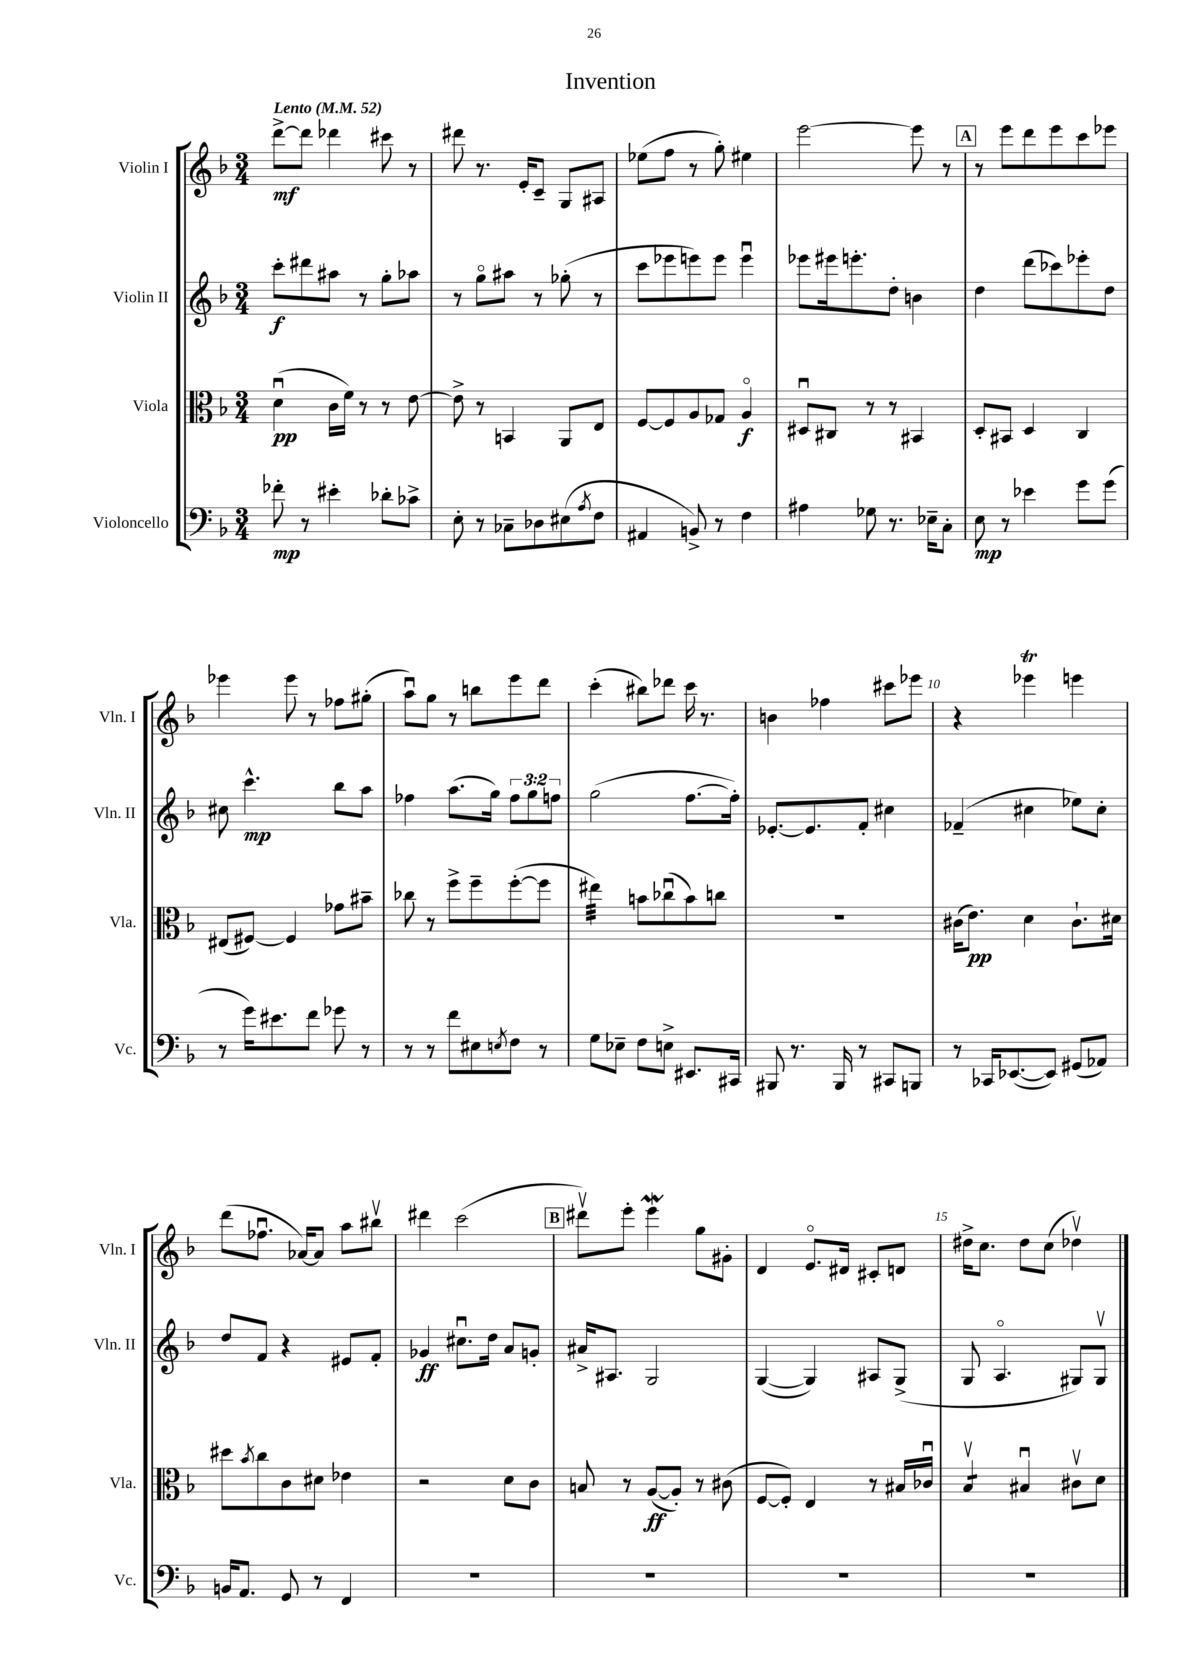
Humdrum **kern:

**kern	**kern	**kern	**kern
*staff4	*staff3	*staff2	*staff1
*clefF4	*clefC3	*clefG2	*clefG2
*k[b-]	*k[b-]	*k[b-]	*k[b-]
*M3/4	*M3/4	*M3/4	*M3/4
*MM52	*MM52	*MM52	*MM52
8f-'\	(4du\	8ccc'\L	[8ddd^\L
8r	.	8ddd#\	8ddd\]J
4e#'\	16c\LL	8aa#\J	4ddd-\
.	16f\JJ)	.	.
.	8r	8r	.
8d-'\L	8r	8gg'\L	8ccc#\
8c-^\J	[8e\	8aa-\J	8r
=	=	=	=
8E'\	8e^\]	8r	8ddd#\
8r	8r	8ggo\L	8.r
8C-~\L	4BB/	8aa#\J	.
.	.	.	16e'/LK
8D-\	.	8r	8c~/J
(8E#\	8AA/L	(8gg-'\	8G/L
8qA/	.	.	.
8F\J	8E/J	8r	8A#/J
=	=	=	=
4AA#/	[8F/L	8ccc\L	(8ee-\L
.	8F/]	8eee-\	8ff\J
8BB^/)	8A/	8eee\)	8r
8r	8G-/J	8eee\J	8gg'\)
4F\	4Ao/	4eeeu\	4ee#\
=	=	=	=
4A#\	8D#u/L	8eee-\L	[2eee\
.	8C#/J	16eee#\k	.
.	.	8.eee'\	.
8G-\	8r	.	.
8.r	8r	8dd'\J	.
.	4BB#/	4b\	8eee\]
16E-~\LK	.	.	.
8C'\J	.	.	8r
=	=	=	=
8E\	8D'/L	4dd\	8r
8r	8BB#/J	.	8eee\L
4e-\	4D/	(8ddd\L	8ddd\
.	.	8ccc-\)	8eee\
8g\L	4C/	8eee-'\	8ccc\
(8g\J	.	8dd\J	8eee-\J
=	=	=	=
8r	(8E#/L	8cc#\	4eee-\
16g\LK)	[8F#/J)	4.ccc^^\	.
8.e#\	.	.	.
.	4F#/]	.	8eee-\
8f\J	.	.	8r
8g-\	8g-\L	8bb-\L	8ff-\L
8r	8b#~\J	8aa\J	(8gg#'\J
=	=	=	=
8r	8cc-\	4ff-\	8aau\L)
8r	8r	.	8gg\J
8f\L	8ff^\L	(8.aa\L	8r
8E#\	8ff~\	.	8bb\L
.	.	16gg\Jk)	.
8qE/	.	.	.
8F\J	([8ff'\	12ff-\L	8eee\
.	.	12gg\	.
8r	8ff\]J	.	8ddd\J
.	.	12ff\J	.
=	=	=	=
8G\L	4ee#\)	(2gg\	(4ccc'\
8E-~\J	.	.	.
8F\L	8b\L	.	8bb#\L)
8E^\J	(8cc-u\	.	8ddd-\J
8.EE#/L	8b\)	[8.ff\L	16ccc\
.	.	.	8.r
.	8cc\J	.	.
16CC#/Jk	.	16ff'\]Jk)	.
=	=	=	=
8BBB#/	2.r	[8.e-'/L	4b\
8.r	.	.	.
.	.	8.e-/]	.
.	.	.	4ff-\
16BBB#/	.	.	.
8r	.	8f'/J	.
8CC#/L	.	4cc#\	8ccc#\L
8BBB/J	.	.	8eee-\J
=	=	=	=
8r	(16c#\LK	(4f-~/	4r
.	8.e\J)	.	.
16CC-/LK	.	.	.
([8.EE-/	.	.	.
.	4d\	4cc#\	4eee-\
8EE-/]J)	.	.	.
(8GG#/L	8.c#`\L	8ee-\L)	4eee\
8AA-/J)	.	8cc#'\J	.
.	16d#\Jk	.	.
=	=	=	=
16BB/LK	8dd#\L	8dd/L	(8ddd\L
8.AA/J	.	.	.
.	8qb-/	.	.
.	8cc\	8f/J	8.ff-u\J
8GG/	8c\	4r	.
.	.	.	[16a-/LK)
8r	8d#\J	.	8a-/]J
4FF/	4e-\	8e#/L	8aa\L
.	.	8f'/J	8bb#v\J
=	=	=	=
2.r	2r	4g-/	4ddd#\
.	.	8.cc#u\L	(2ccc\
.	.	16dd\Jk	.
.	8d\L	8a/L	.
.	8c\J	8g'/J	.
=	=	=	=
2.r	8B/	16a#^/LK	8ddd#v\L)
.	.	8.A#/J	.
.	8r	.	8eee'\J
.	([8A/L	2G/	4eee\
.	8A'/]J)	.	.
.	8r	.	8gg\L
.	(8c#\	.	8g#'\J
=	=	=	=
2.r	[8F/L	([4G/	4d/
.	8F'/]J)	.	.
.	4E/	4G/])	8.eo/L
.	.	.	16d#/Jk
.	8r	8A#/L	8c#'/L
.	16B#/LL	(8G^/J	8d/J
.	16c-u/JJ	.	.
=	=	=	=
2.r	4B-v/	8G/	16dd#^\LK
.	.	.	8.cc\J
.	.	4.Ao/	.
.	4B#u/	.	8dd#\L
.	.	.	(8cc\J
.	8c#v\L	8G#/L)	4dd-v\)
.	8d\J	8G#v/J	.
==	==	==	==
*-	*-	*-	*-
